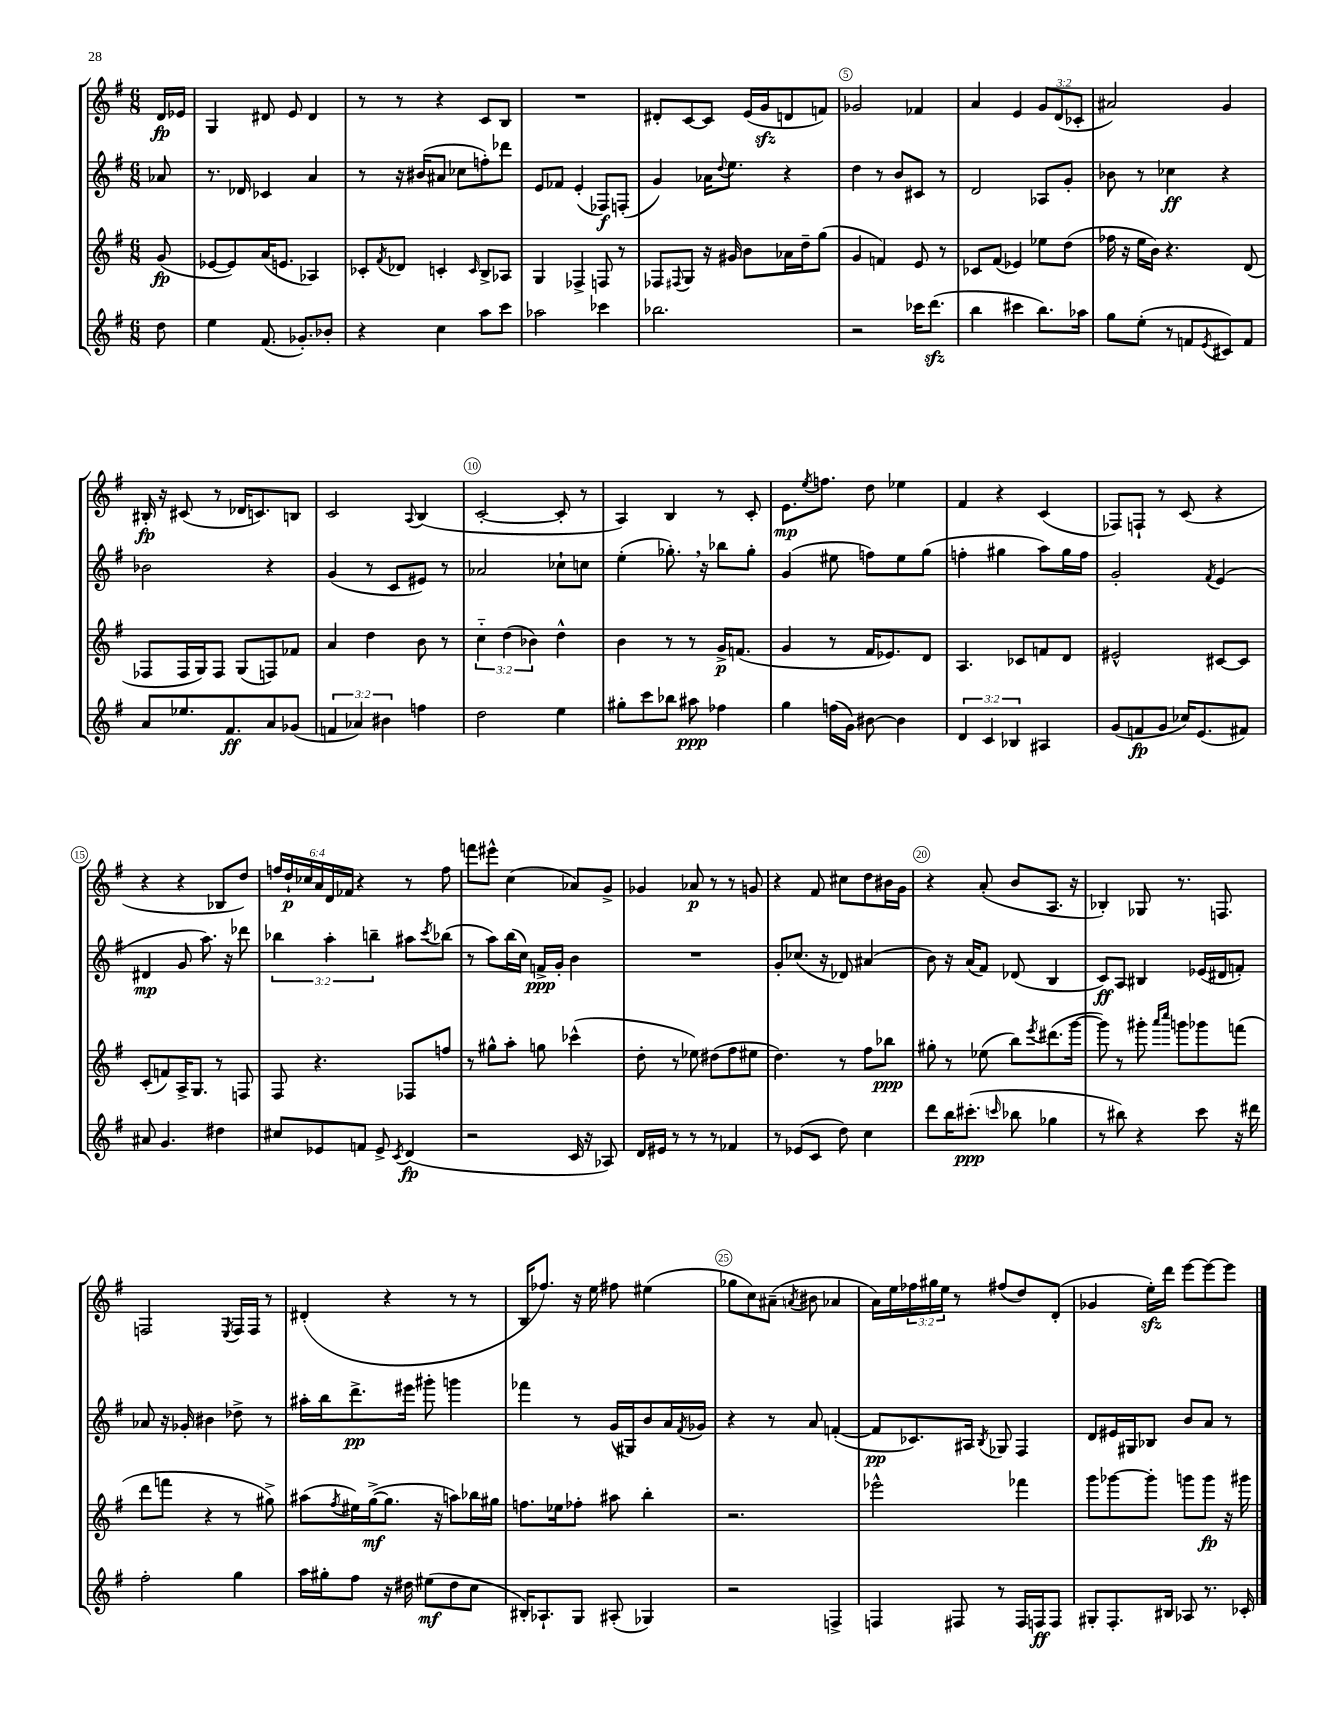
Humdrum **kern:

**kern	**kern	**kern	**kern
*staff4	*staff3	*staff2	*staff1
*clefG2	*clefG2	*clefG2	*clefG2
*k[f#]	*k[f#]	*k[f#]	*k[f#]
*M6/8	*M6/8	*M6/8	*M6/8
8dd	(8g	8a-	16d
.	.	.	16e-
=	=	=	=
4ee	[8e-	8.r	4G
.	8e-])	.	.
.	.	16d-	.
(8.f#	(16a	4c-	8d#
.	8.e	.	.
.	.	.	8e
8.g-')	.	.	.
.	4A-)	4a	4d#
8b-'	.	.	.
=	=	=	=
4r	8c-'	8r	8r
.	8qf#	.	.
.	8d-	16r	8r
.	.	(16b#	.
4cc	4c'	8a#	4r
.	.	8cc-	.
.	16qqc	.	.
8aa	8B^	8ff')	8c
8ccc	8A-	8ddd-	8B
=	=	=	=
2aa-	4G	8e	2.r
.	.	8f-	.
.	4F-^	(4e'	.
4ccc-	8F	8F-)	.
.	8r	(8F'	.
=	=	=	=
2.bb-	8F-	4g)	8d#'
.	8qqF#	.	.
.	8G	.	[8c
.	16r	16a-	8c]
.	.	8qqdd	.
.	16g#	8.ee	.
.	8b	.	(16e
.	.	.	16g
.	16a-	4r	8d
.	16dd~	.	.
.	(8gg	.	8f)
=	=	=	=
2r	4g	4dd	2g-
.	4f)	8r	.
.	.	8b	.
16ccc-	8e	8c#	4f-
(8.ddd	.	.	.
.	8r	8r	.
=	=	=	=
4bb	8c-	2d	4a
.	(8f#	.	.
4ccc#	4e-)	.	4e
8.bb)	8ee-	8A-	12g
.	.	.	(12d
.	(8dd	8g'	.
.	.	.	12c-'
16aa-	.	.	.
=	=	=	=
8gg	16ff-	8b-	2a#)
.	16r	.	.
(8ee'	16ee	8r	.
.	16b)	.	.
8r	4.r	4cc-	.
8f	.	.	.
8qe	.	.	.
8c#)	.	4r	4g
8f	(8d	.	.
=	=	=	=
8a	8F-	2b-	16B#'
.	.	.	16r
8.ee-	16F-	.	(8c#
.	16G)	.	.
.	8F-	.	8r
8.f#	.	.	.
.	(8G	.	16d-
.	.	.	8.c)
8a	8F)	4r	.
(8g-	8f-	.	8B
=	=	=	=
6f	4a	(4g	2c
6a-)	.	.	.
.	4dd	8r	.
6b#	.	.	.
.	.	8c	.
.	.	.	8qqA
4ff	8b	8e#)	(4B
.	8r	8r	.
=	=	=	=
2dd	6cc'~	2a-	[2c'
.	(6dd	.	.
.	6b-)	.	.
4ee	4dd^^	8cc-`	8c']
.	.	8cc	8r
=	=	=	=
8gg#'	4b	(4ee'	4A)
8ccc	.	.	.
8bb-	8r	8.gg-')	4B
8aa#	8r	.	.
.	.	16r	.
4ff-	16g^	8bb-	8r
.	(8.f	.	.
.	.	8gg-'	8c'
=	=	=	=
4gg	4g	(4g	8.e
.	.	.	8qee
.	.	.	8.ff
(16ff	8r	8ee#	.
16g)	.	.	.
[8b#	16f#	8ff)	8dd
.	8.e-)	.	.
4b#]	.	8ee#	4ee-
.	8d	(8gg	.
=	=	=	=
6d	4.A	4ff'	4f#
6c	.	.	.
.	.	4gg#	4r
6B-	.	.	.
.	8c-	.	.
4A#	8f	8aa)	(4c
.	8d	16gg#	.
.	.	16ff	.
=	=	=	=
(8g	2e#^^	2g'	8F-)
8f	.	.	8F`
8g	.	.	8r
16cc-)	.	.	(8c
(8.e	.	.	.
.	.	8qf#	.
.	[8c#	(4e	4r
8f#)	8c#]	.	.
=	=	=	=
8a#	(8c'	4d#	4r
4.g	8f)	.	.
.	16A^	8g	4r
.	8.G	.	.
.	.	8.aa)	.
4dd#	8r	.	8B-
.	.	16r	.
.	8F	8ddd-	8dd)
=	=	=	=
8cc#	8F#	6bb-	24ff
.	.	.	24dd`
.	.	.	24cc-
8e-	4.r	.	24a
.	.	6aa'	24d
.	.	.	24f-
8f	.	.	4r
.	.	6bb~	.
8e-^	.	.	.
8qc	.	.	.
(4d	8F-	8aa#	8r
.	.	8qccc	.
.	8ff	(8bb-	8ff
=	=	=	=
2r	8r	8r	8fff
.	8gg#^^	8aa)	8eee#^^
.	8aa'	(16bb	(4cc
.	.	16cc)	.
.	8gg	16f^	.
.	.	16g'	.
16c	(4ccc-^^	4b	8a-)
16r	.	.	.
8A-)	.	.	8g^
=	=	=	=
16d	8dd'	2.r	4g-
16e#	.	.	.
8r	8r	.	.
8r	8ee-)	.	8a-
8r	(8dd#	.	8r
4f-	8ff#	.	8r
.	8ee#	.	8g
=	=	=	=
8r	4.dd)	8g'	4r
(8e-	.	(8.cc-	.
8c	.	.	8f#
.	.	16r	.
8dd)	8r	8d-)	8cc#
4cc	8ff#	(4a#	8dd
.	8bb-	.	16b#
.	.	.	16g
=	=	=	=
8ddd	8gg#'	8b)	4r
16bb	8r	16r	.
(8.ccc#'	.	(16a	.
.	(8ee-	8f#)	(8a'
16qqccc	.	.	.
8bb-	8bb)	(8d-	8b
.	8qeee	.	.
4gg-	(8.ddd#	4B	8.A
.	[16ggg	.	16r
=	=	=	=
8r	8ggg])	8c)	4B-')
8bb#)	8r	8A	.
4r	8ggg#'	4B#	8G-
.	16qqaaa	.	.
.	16qqcccc	.	.
.	8ggg	.	8.r
8ccc	8ggg-	(16e-	.
.	.	16d#	8.F
16r	(8fff	8f')	.
16ddd#	.	.	.
=	=	=	=
2ff#'	8ddd	8a-	2F
.	8fff	16r	.
.	.	16g-'	.
.	4r	4b#	.
.	.	.	8qE
4gg	8r	8dd-^	16F
.	.	.	16F
.	8gg#^)	8r	8r
=	=	=	=
16aa	(8aa#	16aa#'	(4d#'
16gg#'	.	16bb	.
.	8qff#	.	.
8ff#	16ee#)	8.ddd^	.
.	([16gg^	.	.
16r	8.gg]	.	4r
16dd#	.	16eee#	.
(8ee#	.	8ggg#'	.
.	16r	.	.
8dd#	8aa)	4ggg	8r
8cc	16bb-	.	8r
.	16gg#	.	.
=	=	=	=
16B#')	8.ff	4fff-	16B
8.A-`	.	.	8.ff-)
.	16ee-	.	.
8G	8ff-'	8r	16r
.	.	.	16ee
(8A#'	8aa#	(16g	8ff#
.	.	16G#)	.
4G-)	4bb'	8b	(4ee#
.	.	16a	.
.	.	8qf#	.
.	.	16g-	.
=	=	=	=
2r	2.r	4r	8gg-
.	.	.	8cc)
.	.	8r	(8a#~
.	.	.	8qa
.	.	8a	8b#
4F^	.	([4f'	4a-
=	=	=	=
4F	2eee-^^	8f]	16a)
.	.	.	16ee
.	.	8.c-)	24ff-
.	.	.	24gg#
.	.	.	24ee
8F#	.	.	8r
.	.	16A#	.
.	.	8qB	.
8r	.	8G-	(8ff#
16F#	4fff-	4F#	8dd)
16F	.	.	.
8F	.	.	(8d'
=	=	=	=
8G#'	8ggg	8d	4g-
8.F#'	[8ggg-	16e#	.
.	.	16G#	.
.	8ggg-']	8B-	16ee')
16B#	.	.	16ddd
8A-	8ggg	8b	[8eee
8.r	8ggg	8a	8eee_
.	16r	8r	8eee]
16c-'	16ggg#	.	.
==	==	==	==
*-	*-	*-	*-
